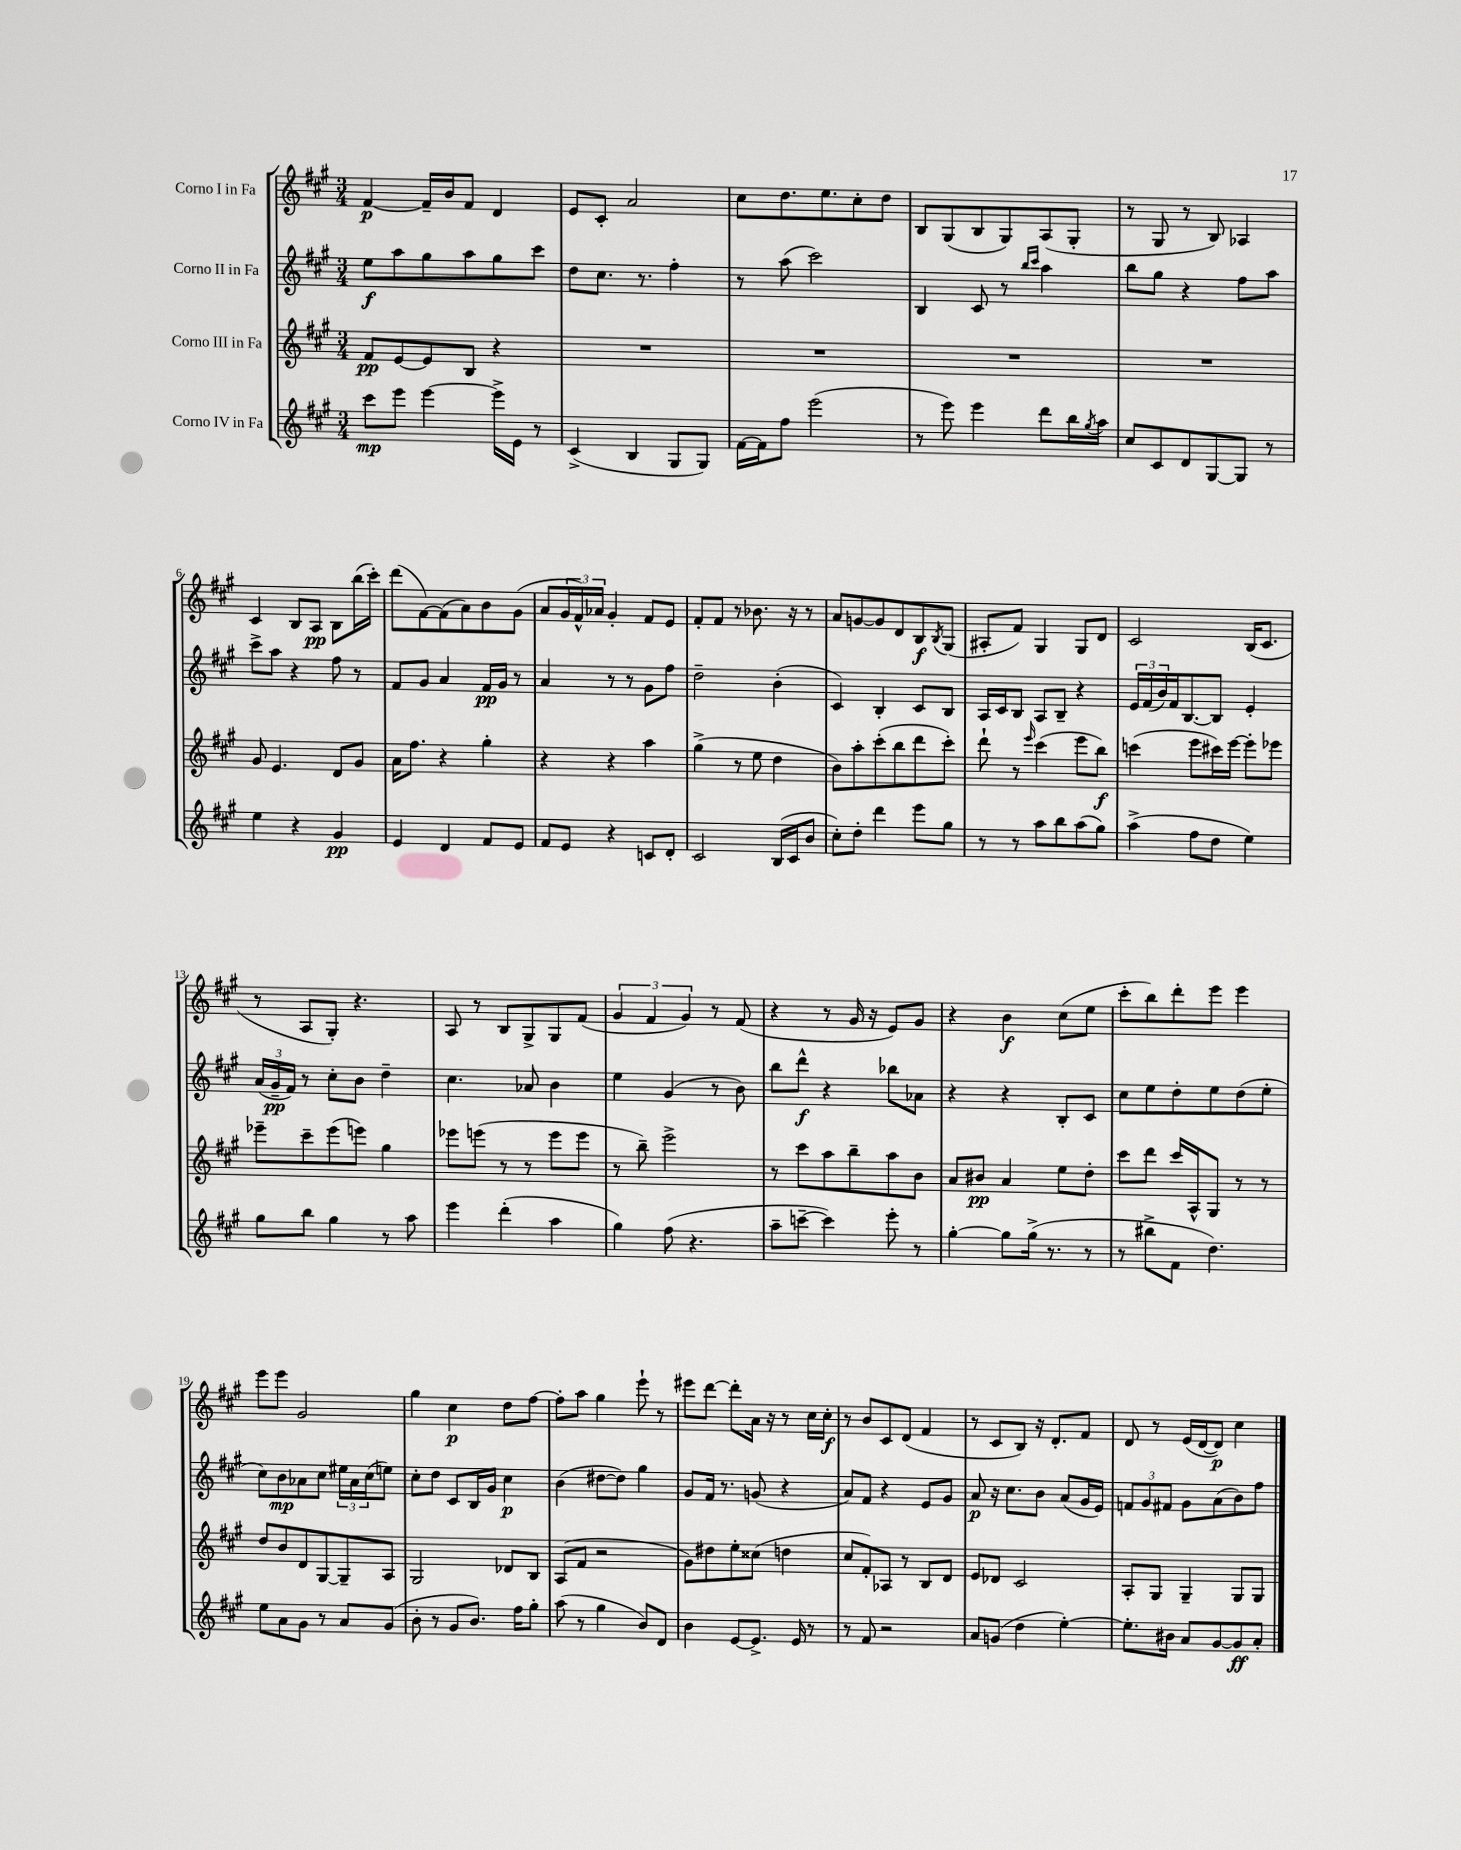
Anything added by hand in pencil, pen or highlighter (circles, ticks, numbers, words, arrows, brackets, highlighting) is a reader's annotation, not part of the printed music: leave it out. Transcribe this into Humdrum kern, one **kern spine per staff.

**kern	**kern	**kern	**kern
*staff4	*staff3	*staff2	*staff1
*clefG2	*clefG2	*clefG2	*clefG2
*k[f#c#g#]	*k[f#c#g#]	*k[f#c#g#]	*k[f#c#g#]
*M3/4	*M3/4	*M3/4	*M3/4
8ccc#	8f#	8ee	[4f#
8eee	[8e	8aa	.
[4eee	8e]	8gg#	16f#~]
.	.	.	16b
.	8B	8aa	8f#
16eee^]	4r	8gg#	4d
16e	.	.	.
8r	.	8ccc#	.
=	=	=	=
(4c#^	2.r	8dd	8e
.	.	8.cc#	8c#'
4B	.	.	2a
.	.	8.r	.
8G#	.	4ff#'	.
8G#)	.	.	.
=	=	=	=
[16f#	2.r	8r	8cc#
16f#]	.	.	.
8ff#	.	(8aa	8.dd
(2eee	.	2ccc#)	.
.	.	.	8.ee
.	.	.	8cc#'
.	.	.	8dd
=	=	=	=
8r	2.r	4B	8B
8eee)	.	.	(8G#
4eee	.	8c#	8B
.	.	8r	8G#)
.	.	16qqbb	.
.	.	16qqccc#	.
8ddd	.	4aa	(8A
16bb	.	.	8G#'
8qgg#	.	.	.
16aa	.	.	.
=	=	=	=
8cc#	2.r	8bb	8r
8c#	.	8gg#	8G#
8d	.	4r	8r
[8G#	.	.	8B)
8G#]	.	8ff#	4A-
8r	.	8aa	.
=	=	=	=
4ee	8g#	8ccc#^	4c#
.	4.e	8aa	.
4r	.	4r	8B
.	.	.	8A
4g#	8d	8ff#	8B
.	8g#	8r	(16bb
.	.	.	16ccc#')
=	=	=	=
4e	16a	8f#	(8ddd
.	8.ff#	.	.
.	.	8g#	[8f#)
4d	4r	4a	(8f#]
.	.	.	8a)
8f#	4gg#'	16f#	8b
.	.	16g#	.
8e	.	8r	(8g#
=	=	=	=
8f#	4r	4a	8a
8e	.	.	24g#
.	.	.	24f#^^)
.	.	.	24a-
4r	4r	8r	4g#'
.	.	8r	.
8c	4aa	8g#	8f#
8d'	.	8ff#	8e
=	=	=	=
2c#	(4gg#^	2dd~	8f#'
.	.	.	8f#
.	8r	.	8r
.	8ee	.	8.b-
(16B	4dd	(4b'	.
16c#	.	.	16r
8b	.	.	8r
=	=	=	=
8cc#')	8b)	4c#)	8a
8dd'	8aa'	.	[8g
4ddd	(8ccc#'	4B'	8g]
.	8bb	.	8d
8eee	8ddd	8c#	8B
.	.	.	8qB
8gg#	8ccc#')	8B	(8G#
=	=	=	=
8r	8ddd`	16A	8A#'
.	.	16c#	.
8r	8r	8B	8f#)
.	16qqeee	.	.
8aa	(4ccc#	8A	4G#
8bb	.	8B~	.
(8aa	8eee	4r	8G#
8gg#)	8bb)	.	8d
=	=	=	=
(4aa^	(4ccc	24e	2c#
.	.	(24f#	.
.	.	24b)	.
.	.	16f#	.
.	.	[8.B	.
8ff#	8eee	.	.
8dd	16ccc#)	8B]	.
.	[16eee	.	.
4ee)	8eee']	4e'	(16B
.	.	.	8.c#
.	8eee-	.	.
=	=	=	=
8gg#	8eee-~	(24a	8r
.	.	24g#~	.
.	.	24f#)	.
8bb	8ccc#~	8r	8A
4gg#	(8eee-	8cc#'	8G#')
.	8eee)	8b	4.r
8r	4gg#	4dd~	.
8aa	.	.	.
=	=	=	=
4eee	8eee-	4.cc#	8A
.	(8eee	.	8r
(4ddd'	8r	.	8B
.	8r	8a-	8G#^
4aa	8eee	4b	8G#
.	8eee	.	(8f#
=	=	=	=
4gg#)	8r	4ee	6g#
.	8bb~)	.	.
.	.	.	6f#
(8ff#	2eee^	(4g#	.
.	.	.	6g#)
4.r	.	.	.
.	.	8r	8r
.	.	8b)	(8f#
=	=	=	=
8aa~	8r	8bb	4r
[8ccc~	8ccc#	8ddd^^	.
4ccc])	8aa	4r	8r
.	8bb~	.	16g#
.	.	.	16r
8eee'	8aa	8bb-	8e)
8r	8b	8a-	8g#
=	=	=	=
[4gg#'	8a	4r	4r
.	8b#	.	.
8gg#]	4a	4r	4b
(16gg#^	.	.	.
8.r	.	.	.
.	8ee	8B'	(8cc#
8r	8dd'	8c#	8ee
=	=	=	=
8r	8ccc#	8cc#	8ccc#'
8bb#^	8ddd	8ee	8bb)
8f#	16ccc#	8dd'	8ddd'
.	16A^^	.	.
4.dd)	8G#	8ee	8eee
.	8r	(8dd	4eee
.	8r	8ee'	.
=	=	=	=
8ee	8dd	8cc#)	8eee
8a	8b	8b	8eee
8g#	8d	8a-	2g#
8r	[8G#	8cc#	.
8a	8G#~]	24ee#	.
.	.	24a-	.
.	.	(24cc#	.
(8g#	8A	8ee)	.
=	=	=	=
8b'	2G#	8cc#'	4gg#
8r	.	8dd	.
8g#	.	8c#	4cc#
8.b)	.	16B	.
.	.	16g#	.
.	8d-	4cc#	8dd
16ff#	.	.	.
8gg#'	8B	.	[8ff#
=	=	=	=
(8aa	(8A	(4b	8ff#']
8r	8f#	.	8aa
4gg#	2r	[8dd#	4gg#
.	.	8dd#])	.
8b)	.	4gg#	8eee`
8d	.	.	8r
=	=	=	=
4b	8g#)	8g#	8eee#
.	8dd#	16f#	[8ddd
.	.	8.r	.
[8e	8ee'	.	8ddd']
8.e^]	(8cc##	(8g	16a
.	.	.	16r
.	4dd	4r	8r
16e	.	.	.
8r	.	.	16cc#
.	.	.	16cc#'
=	=	=	=
8r	8cc#	8a)	8r
8f#	8f#')	8f#	8b
2r	8A-	4r	8c#
.	8r	.	(8d
.	8B	8e	4f#
.	8d	8g#	.
=	=	=	=
8a	8e	8a	8r
(8g	8d-	16r	8c#
.	.	8.cc#	.
4dd	2c#	.	8B)
.	.	8b	16r
.	.	.	8.d'
[4ee')	.	(8a	.
.	.	16g#	8f#
.	.	16e)	.
=	=	=	=
8.ee']	8A'	12f	8d
.	.	12g#	.
.	8G#	.	8r
.	.	12f#	.
16b#	.	.	.
8a	4G#~	8g#	(16e
.	.	.	[16d
[8g#	.	(8a	8d])
8g#]	8G#	8b)	4cc#
8a'	8G#	8ff#	.
==	==	==	==
*-	*-	*-	*-
